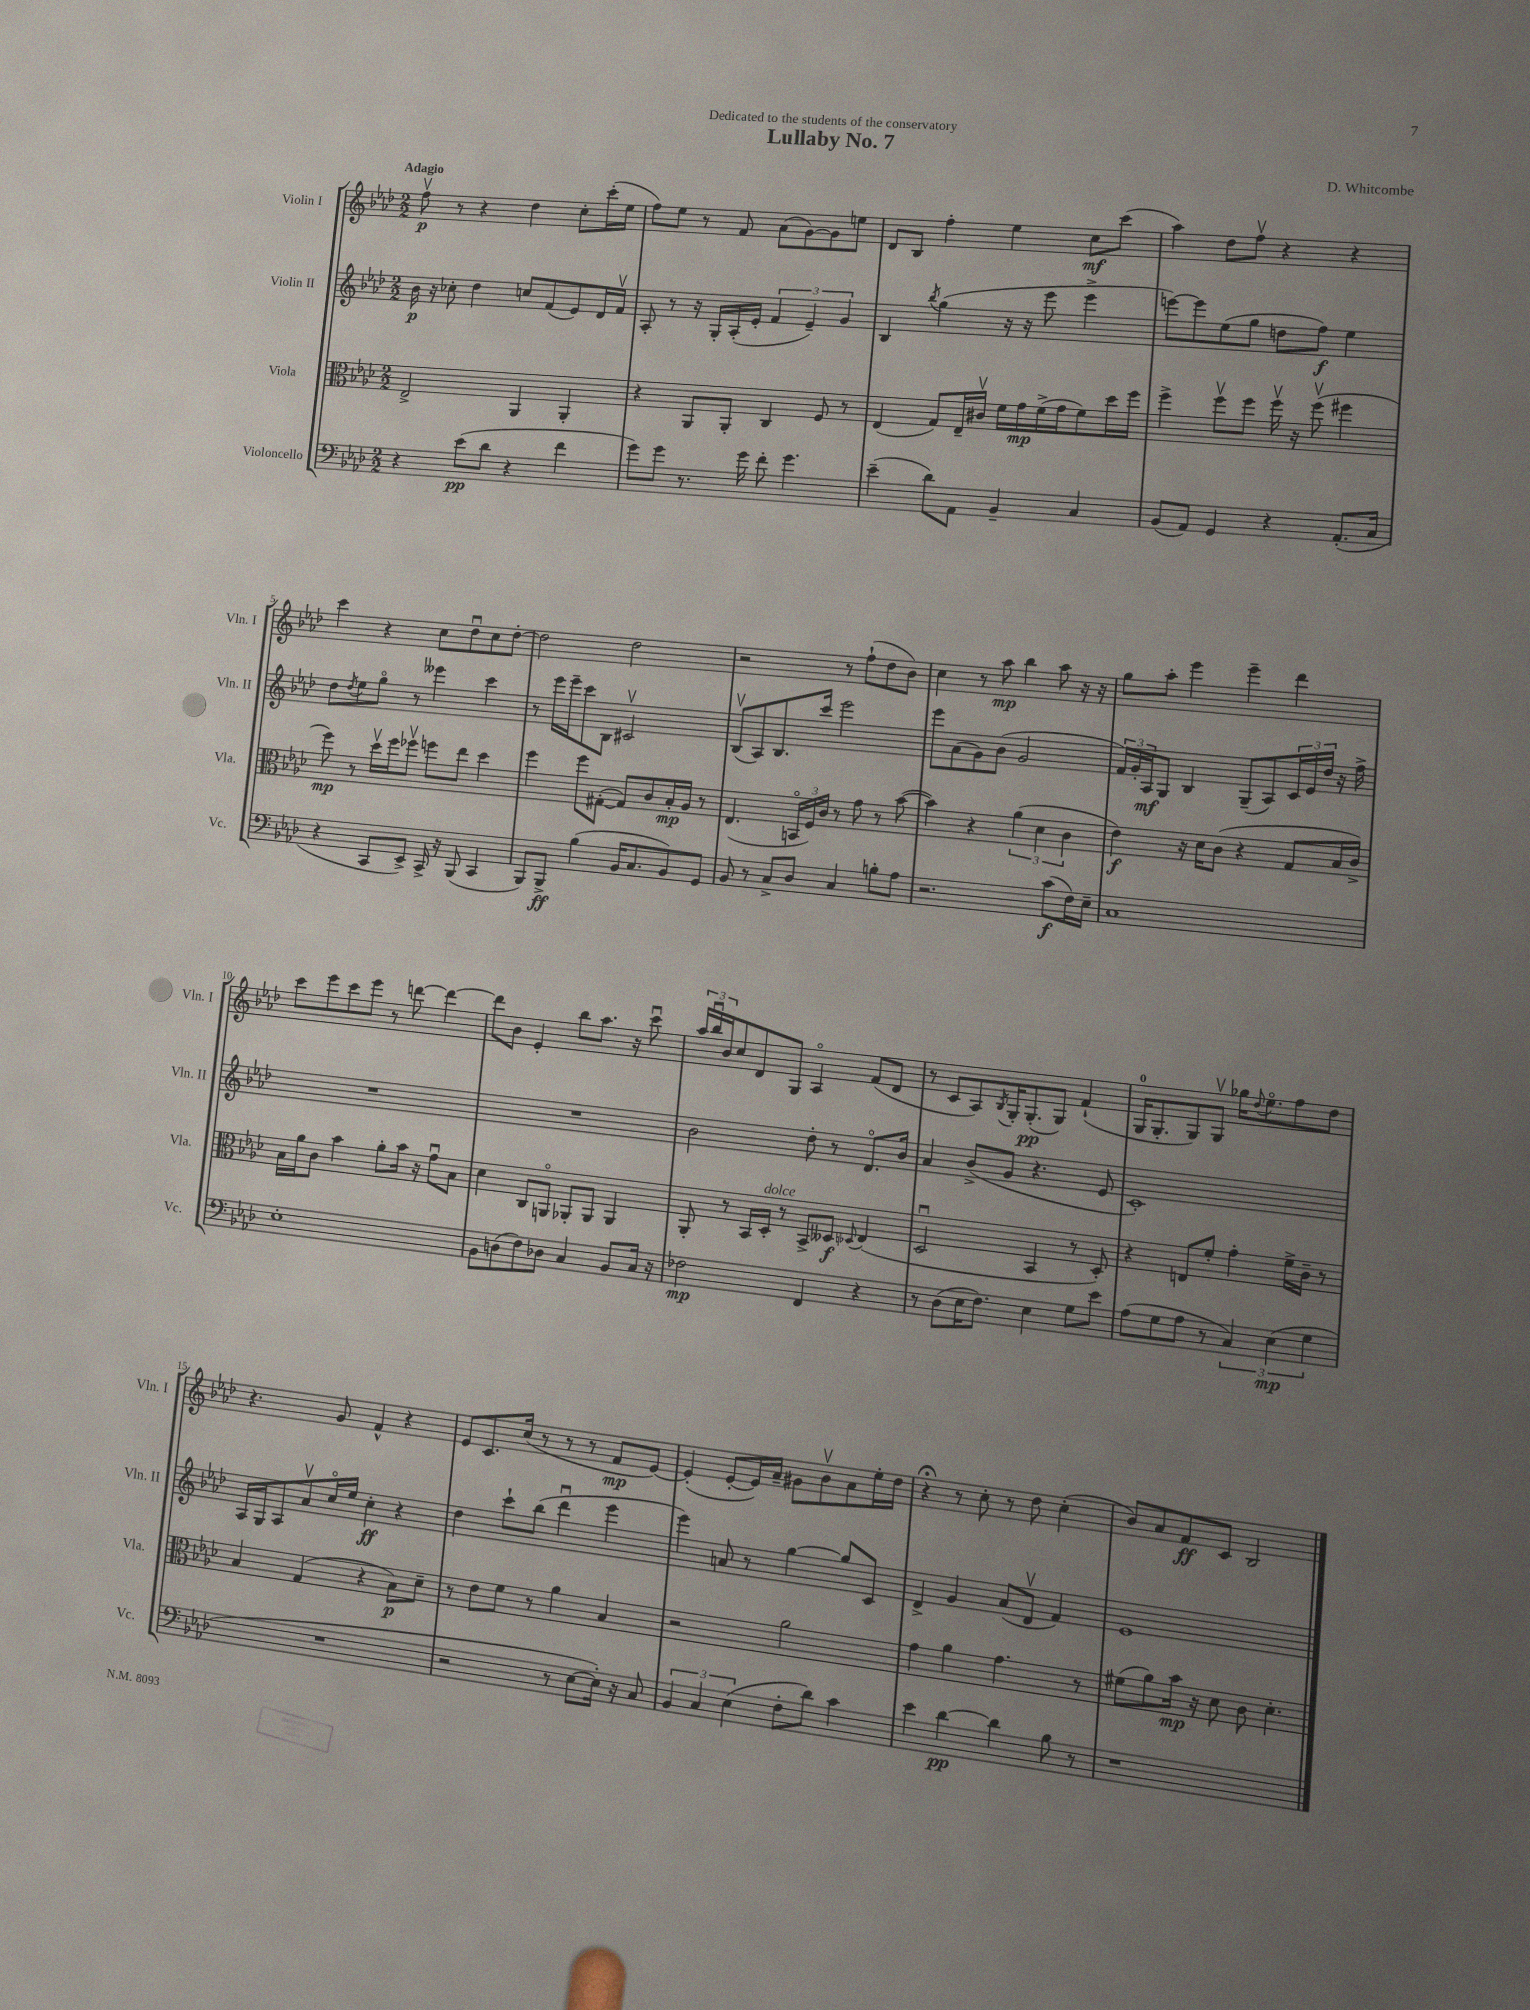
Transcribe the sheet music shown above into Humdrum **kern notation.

**kern	**kern	**kern	**kern
*staff4	*staff3	*staff2	*staff1
*clefF4	*clefC3	*clefG2	*clefG2
*k[b-e-a-d-]	*k[b-e-a-d-]	*k[b-e-a-d-]	*k[b-e-a-d-]
*M2/2	*M2/2	*M2/2	*M2/2
4r	2E-^	16b-	8ffv
.	.	16r	.
.	.	8cc-'	8r
(8e-	.	4dd-	4r
8d-	.	.	.
4r	4AA-	8cc	4dd-
.	.	(8f	.
4f	4AA-'	8e-)	8cc'
.	.	16d-	(16ccc'
.	.	16fv	16ee-
=	=	=	=
8g)	4r	8A-'	8ff)
8g	.	8r	8ee-
8.r	8AA-	16r	8r
.	.	16G'	.
.	8AA-'	(16A-'	8f
16g	.	16e-'	.
8f'	4C	6f	(8a-
4.g	.	.	[8g)
.	.	6e-~)	.
.	8F	.	8g]
.	.	6g	.
.	8r	.	8ee
=	=	=	=
(4e-~	(4E-	4B-	8d-
.	.	.	8B-
.	.	8qbb-	.
8d-)	8G)	(4gg	4ff'
8AA-	16E-~	.	.
.	16c#v	.	.
4BB-~	16f	16r	4ee-
.	16g	16r	.
.	(16f^	8eee-	.
.	16g	.	.
4C	8f)	4eee-^	8cc
.	16dd-	.	(8ccc
.	16ff	.	.
=	=	=	=
(8BB-	4ff^	[8eee)	4aa-)
8AA-)	.	8eee]	.
4GG	8ffv	(8ee-	8dd-
.	8ff	8gg	8ffv
4r	16ffv	8dd	4r
.	16r	.	.
.	(8ffv	8ff)	.
(8.AA-'	4ff#	4ee-	4r
16C	.	.	.
=	=	=	=
4r	8ff)	8dd-	4ccc
.	.	8qdd-	.
.	8r	8ee-	.
8CC	16dd-v	8ggo	4r
.	16ff	.	.
8EE-^)	8ff-v	8r	.
16CC^	8ff	4eee--	8cc
16r	.	.	.
(8BBB-	8ee-	.	8dd-u
4CC	4dd-	4ccc	8cc
.	.	.	[8dd-'
=	=	=	=
8BBB-)	4ff	8r	2dd-]
8BBB-^	.	16eee-	.
.	.	16eee-~	.
(4B-	8ff	8ccc	.
.	([8G#'	8B-	.
16BB-	8G#])	2c#v	2dd-
8.C	.	.	.
.	8c	.	.
8BB-)	16B-'	.	.
.	16A-	.	.
8GG	8r	.	.
=	=	=	=
8BB-	(4.E-	(8B-v	2r
8r	.	8A-)	.
8C^	.	8.B-	.
8D-	24BBo	.	.
.	24F)	.	.
.	.	16ccc	.
.	24c	.	.
4C	8r	2eee-	8r
.	8g	.	(8ff`
8B'	8r	.	8dd-
8A-	([8b-	.	8b-)
=	=	=	=
2.r	4b-])	8eee-	4cc
.	.	(8a-	.
.	4r	8g)	8r
.	.	(8b-	8aa-
.	(6a-	2g	4bb-
.	6d-	.	.
(8c	.	.	8aa-
.	6c	.	.
16F)	.	.	16r
16E-~	.	.	16r
=	=	=	=
1C	4e-)	24f)	8gg
.	.	24g'	.
.	.	24A-	.
.	.	8G	8aa-'
.	16r	4B-	4eee-
.	16d-	.	.
.	(8c	.	.
.	4r	(8G~	4eee-~
.	.	8A-)	.
.	8G	24c	4ddd-
.	.	24e-	.
.	.	24dd-	.
.	16B-	16r	.
.	16c^)	16ff^	.
=	=	=	=
1E-'	16B-	1r	8ccc
.	16a-	.	.
.	8c	.	8eee-
.	4b-	.	8ccc
.	.	.	8eee-
.	8a-'	.	8r
.	16b-	.	[8ddd
.	16r	.	.
.	8gu	.	4ddd_
.	8B-	.	.
=	=	=	=
8BB-	4d-	1r	8ddd]
(8D	.	.	8b-
8F)	8C	.	4e-'
8D-	8AAo	.	.
4C	8AA-'	.	8bb-
.	8AA-	.	8.aa-
8BB-	4AA-	.	.
.	.	.	16r
16C	.	.	8cccu
16r	.	.	.
=	=	=	=
2F-	8AA-'	2b-	24aa-
.	.	.	24bb-u
.	.	.	24b-
.	8r	.	8cc
.	16BB-	.	8d-
.	16D-'	.	.
.	8r	.	8G
4FF	8BB-^	8dd-'	4A-o
.	8D--	8r	.
.	8qqD-	.	.
4r	(4E-	8.d-o	(8f
.	.	.	8d-
.	.	16b-	.
=	=	=	=
8r	2D-u	4a-	8r
(8D-	.	.	8c
16E-	.	(8b-^	8A-)
8.F)	.	.	.
.	.	.	8qB-
.	.	8g	16G'
.	.	.	(8.G'
4E-	4BB-	4.r	.
.	.	.	8G)
8G	8r	.	(4f`
8e-	8D-')	8e-	.
=	=	=	=
(8A-	4r	1c')	16G
.	.	.	8.G'
8G	.	.	.
8A-	8E	.	8G)
8r	8f'	.	8Gv
6C)	4g'	.	16gg-
.	.	.	8qqdd-
.	.	.	8.ee-o
(6E-	.	.	.
.	16f^	.	8ff
.	16c~	.	.
6G	.	.	.
.	8r	.	8dd-
=	=	=	=
1r	4B-	16A-	4.r
.	.	16G	.
.	.	8A-	.
.	(4G	8a-v	.
.	.	16cco	8g
.	.	16ee-	.
.	4r	4cc'	4f^^
.	8B-)	4r	4r
.	8d-~	.	.
=	=	=	=
2r	8r	4dd-	8e-
.	8e-	.	8.c
.	8f	8ccc`	.
.	.	.	(16cc
.	8r	(8bb-	8r
8r	4a-	4ddd-u	8r
[8E-	.	.	8r
16E-'])	4B-	4eee-	8f
16r	.	.	.
8C	.	.	[8e-)
=	=	=	=
6BB-	2r	4eee-)	(4e-']
6C	.	.	.
.	.	8a	[8e-'
(6E-	.	.	.
.	.	8r	16e-])
.	.	.	16a-~
8F'	2a-	[4gg	8g#
8d-)	.	.	8b-v
4c	.	8gg]	8a-
.	.	8c	16ee-'
.	.	.	16dd-
=	=	=	=
4e-	4g	4d-^	4r;
[4d-	4a-	4g	8r
.	.	.	8cc'
4d-]	4.g	(8a-	8r
.	.	8d-v	8dd-
8B-	.	4f)	(4cc'
8r	8r	.	.
=	=	=	=
1r	(8f#	1e-	8b-)
.	8a-)	.	8a-
.	16b-	.	8f
.	16r	.	.
.	8d-	.	8c
.	8c	.	2B-
.	4.d-'	.	.
==	==	==	==
*-	*-	*-	*-
